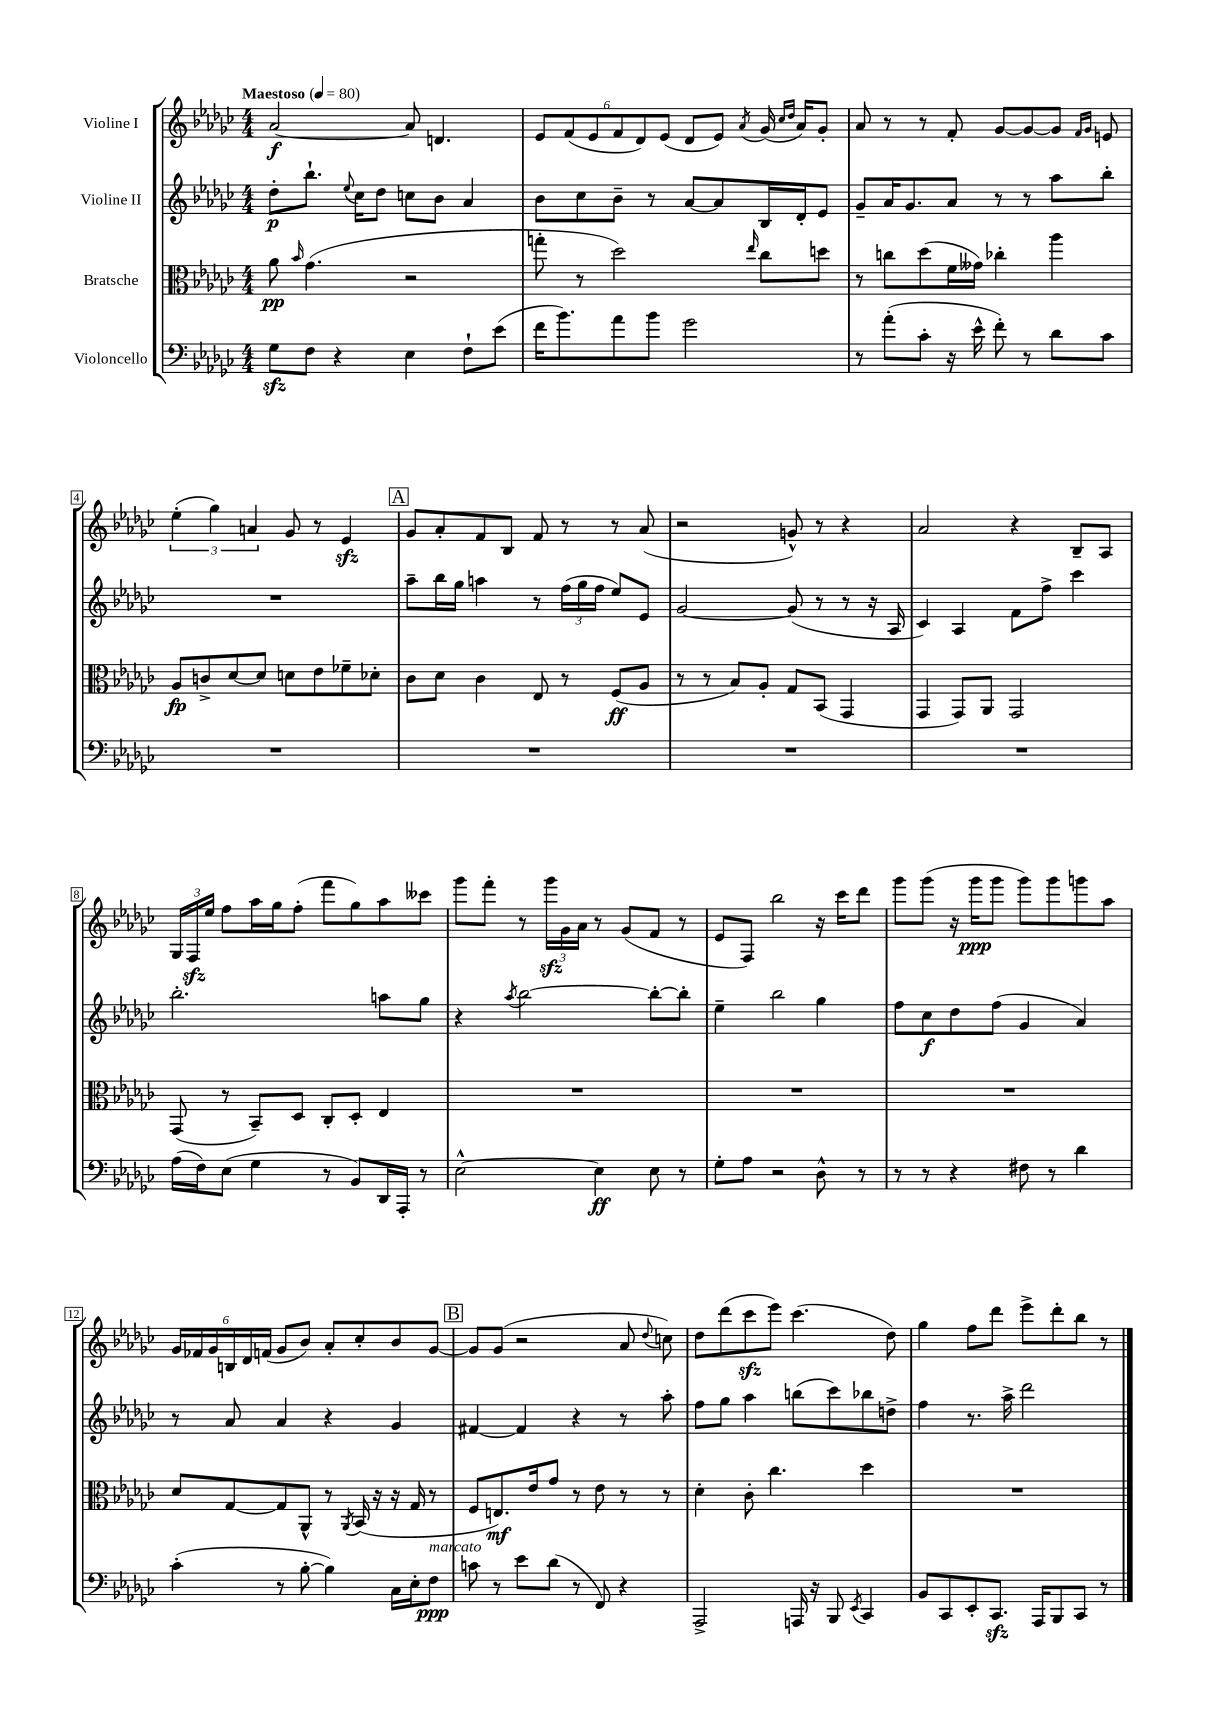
<<
\new StaffGroup <<
\new Staff = "s0" \with { instrumentName = "Violine I" } {
    \clef treble \key ges \major \numericTimeSignature \time 4/4 \tempo "Maestoso" 4 = 80
    \autoBeamOff aes'2~\f aes'8 d'4. |
    \tuplet 6/4 { ees'8[ f'8( ees'8 f'8 des'8) ees'8]( } des'8[ ees'8]) \acciaccatura { aes'8 } ges'16( \grace { ces''16[ des''16] } aes'16[) ges'8]-. |
    aes'8 r8 r8 f'8-. ges'8[~ ges'8~ ges'8] \grace { f'16[ ges'16] } e'8 |
    \tuplet 3/2 { ees''4-.( ges''4) a'4 } ges'8 r8 ees'4\sfz |
    \mark \markup { \box "A" } ges'8[ aes'8-. f'8 bes8] f'8 r8 r8 aes'8( |
    r2 g'8-^) r8 r4 |
    aes'2 r4 bes8[-- aes8] |
    \tuplet 3/2 { ges16[ f16\sfz ees''16] } f''8[ aes''16 ges''16 f''8]-.( f'''8[ ges''8) aes''8 ceses'''8] |
    ges'''8[ f'''8]-. r8 \tuplet 3/2 { ges'''16[\sfz ges'16 aes'16] } r8 ges'8[( f'8] r8 |
    ees'8[ f8]) bes''2 r16 ces'''16[ des'''8] |
    ges'''8[ ges'''8]( r16 ges'''16[\ppp ges'''8] ges'''8[) ges'''8 g'''8 aes''8] |
    \tuplet 6/4 { ges'16[ fes'16 ges'16 b16 des'16 f'16]( } ges'8[ bes'8]) aes'8[-. ces''8-. bes'8 ges'8]~ |
    \mark \markup { \box "B" } ges'8[ ges'8]( r2 aes'8 \appoggiatura { des''8 } c''8) |
    des''8[ des'''8( ces'''8\sfz ees'''8]) ces'''4.( des''8) |
    ges''4 f''8[ des'''8] ees'''8[-> des'''8-. bes''8] r8 \bar "|." |
}
\new Staff = "s1" \with { instrumentName = "Violine II" } {
    \clef treble \key ges \major \numericTimeSignature \time 4/4
    \autoBeamOff des''8[-.\p bes''8.]-! \appoggiatura { ees''8 } ces''16[ des''8] c''8[ bes'8] aes'4 |
    bes'8[ ces''8 bes'8]-- r8 aes'8[~ aes'8 bes16 des'16-. ees'8] |
    ges'8[-- aes'16 ges'8. aes'8] r8 r8 aes''8[ bes''8]-. |
    R1 |
    \mark \markup { \box "A" } aes''8[-- bes''16 ges''16] a''4 r8 \tuplet 3/2 { f''16[( ges''16 f''16] } ees''8[) ees'8] |
    ges'2~ ges'8( r8 r8 r16 aes16 |
    ces'4) aes4 f'8[ f''8]-> ces'''4 |
    bes''2.-. a''8[ ges''8] |
    r4 \acciaccatura { aes''8 } bes''2~ bes''8[~-. bes''8]-. |
    ees''4-- bes''2 ges''4 |
    f''8[ ces''8\f des''8 f''8]( ges'4 aes'4) |
    r8 aes'8 aes'4 r4 ges'4 |
    \mark \markup { \box "B" } fis'4~ fis'4 r4 r8 aes''8-. |
    f''8[ ges''8] aes''4 b''8[( ces'''8) bes''8 d''8]-> |
    f''4 r8. aes''16-> des'''2 \bar "|." |
}
\new Staff = "s2" \with { instrumentName = "Bratsche" } {
    \clef alto \key ges \major \numericTimeSignature \time 4/4
    \autoBeamOff aes'8\pp \grace { bes'16 } ges'4.( r2 |
    g''8-. r8 des''2) \grace { ees''16 } ces''8[ d''8] |
    r8 c''8[ des''8( f'16 geses'16]) ces''4-. aes''4 |
    aes8[\fp c'8-> des'8~ des'8] d'8[ ees'8 fes'8-- des'8]-. |
    \mark \markup { \box "A" } ces'8[ des'8] ces'4 ees8 r8 f8[\ff( aes8] |
    r8 r8 bes8[) aes8]-. ges8[ bes,8]( ges,4 |
    ges,4 ges,8[) aes,8] ges,2 |
    ges,8( r8 bes,8[--) des8] ces8[-. des8]-. ees4 |
    R1 |
    R1 |
    R1 |
    des'8[ ges8~ ges8 aes,8]-^ r8 \acciaccatura { aes,8 } bes,16( r16 r16 ges16 r8 |
    \mark \markup { \box "B" } f8[ e8.\mf) ees'16 ges'8] r8 ees'8 r8 r8 |
    des'4-. ces'8-. ces''4. des''4 |
    R1 \bar "|." |
}
\new Staff = "s3" \with { instrumentName = "Violoncello" } {
    \clef bass \key ges \major \numericTimeSignature \time 4/4
    \autoBeamOff ges8[\sfz f8] r4 ees4 f8[-! ees'8]( |
    f'16[ bes'8.) aes'8 bes'8] ges'2 |
    r8 aes'8[-.( ces'8]-. r16 ees'16-^ f'8-.) r8 des'8[ ces'8] |
    R1 |
    \mark \markup { \box "A" } R1 |
    R1 |
    R1 |
    aes16[( f16) ees8]( ges4 r8 bes,8[) des,16 aes,,16]-. r8 |
    ees2~-^ ees4\ff ees8 r8 |
    ges8[-. aes8] r2 des8-^ r8 |
    r8 r8 r4 fis8 r8 des'4 |
    ces'4-.( r8 bes8~-. bes4) ces16[ ees16-. f8]\ppp^\markup { \italic "marcato" } |
    \mark \markup { \box "B" } c'8 r8 ees'8[ des'8]( r8 f,8) r4 |
    aes,,2-> a,,16 r16 bes,,8 \acciaccatura { ees,8 } ces,4 |
    bes,8[ ces,8 ees,8-. ces,8.]\sfz aes,,16[ bes,,8 ces,8] r8 \bar "|." |
}
>>
>>
\layout { \context { \Score \override BarNumber.stencil = #(make-stencil-boxer 0.1 0.3 ly:text-interface::print) } }
